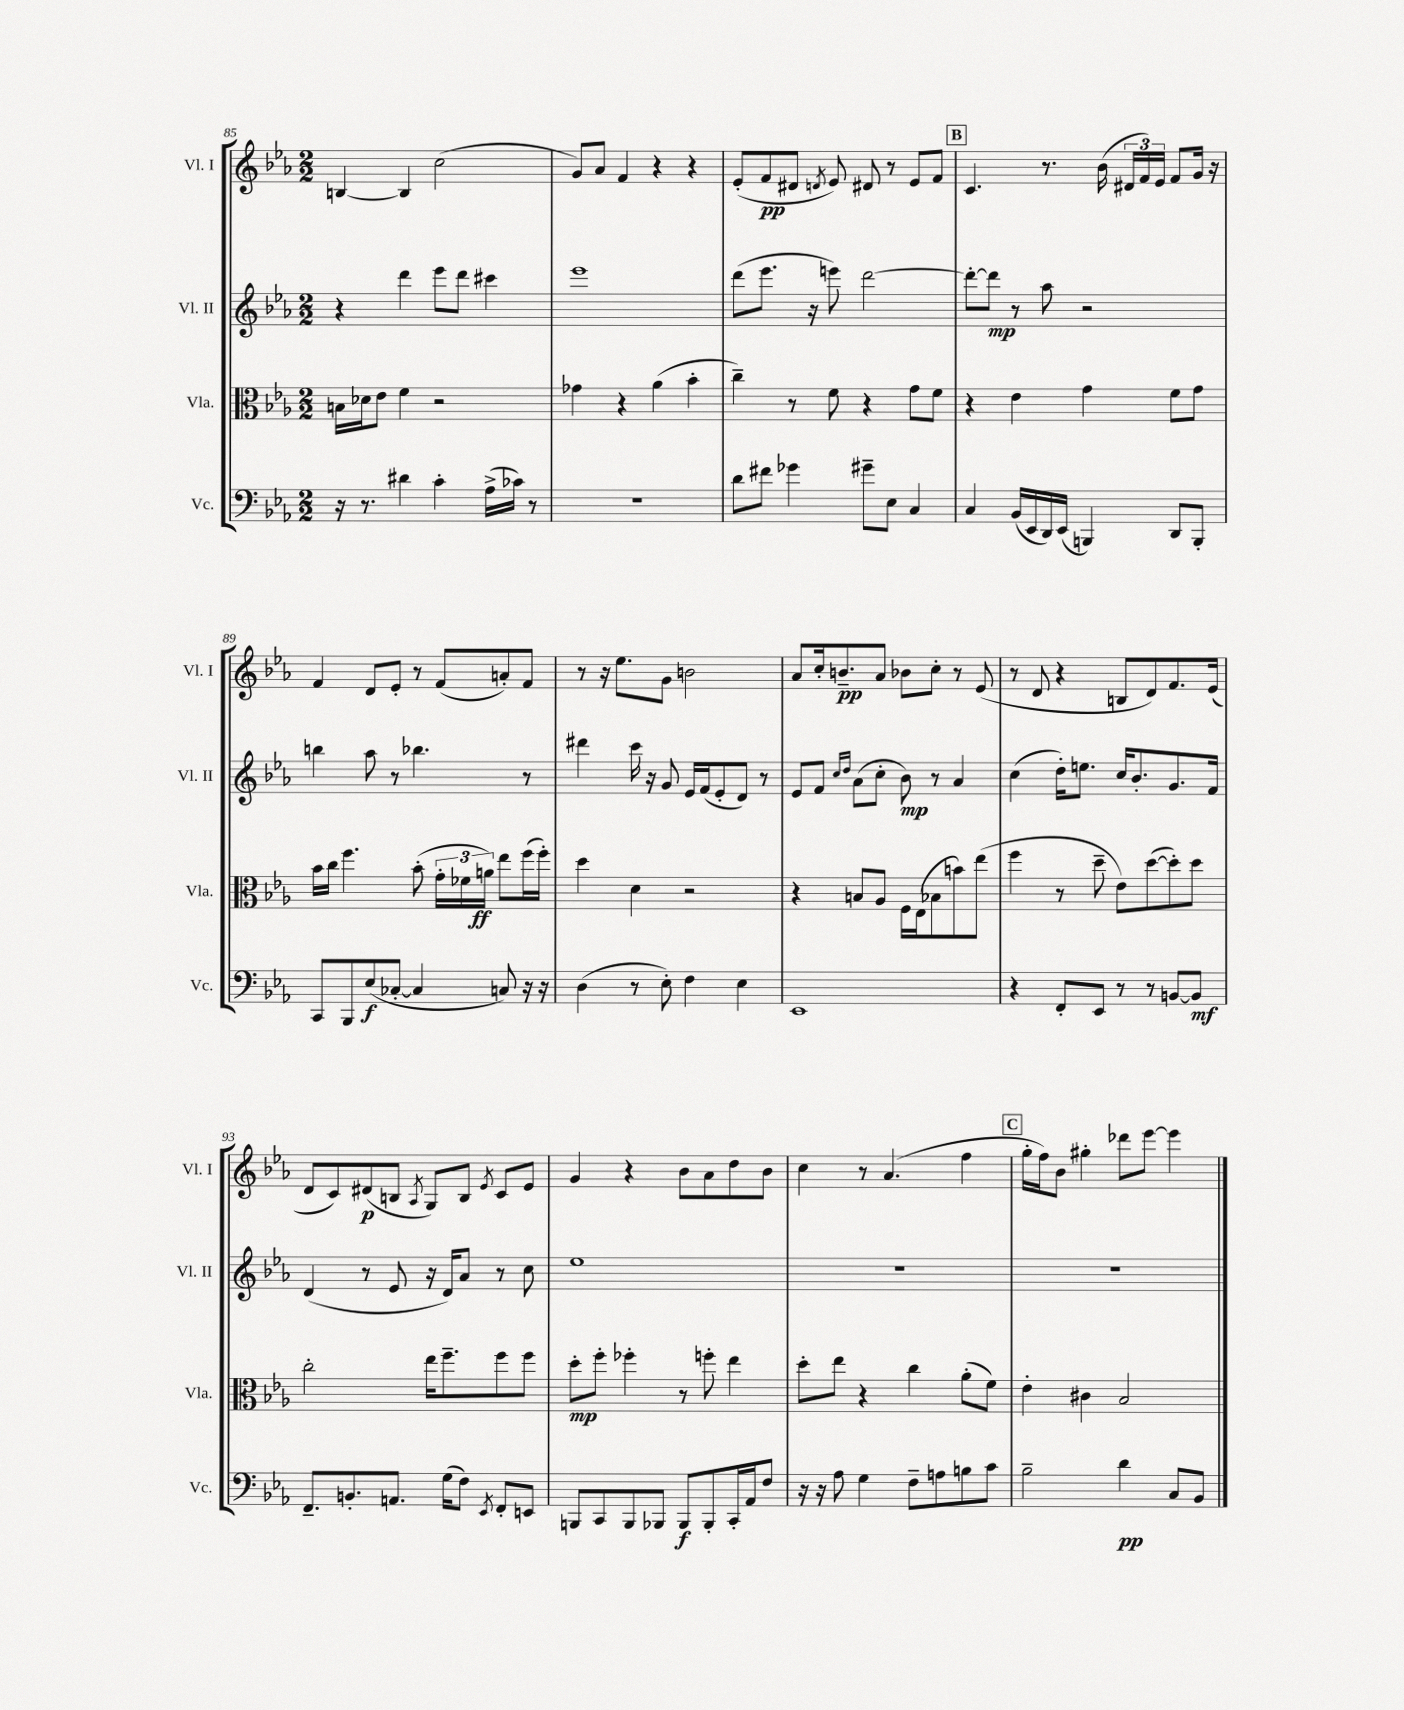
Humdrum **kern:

**kern	**kern	**kern	**kern
*staff4	*staff3	*staff2	*staff1
*clefF4	*clefC3	*clefG2	*clefG2
*k[b-e-a-]	*k[b-e-a-]	*k[b-e-a-]	*k[b-e-a-]
*M2/2	*M2/2	*M2/2	*M2/2
16r	16B	4r	[4B
8.r	16d-	.	.
.	8e-	.	.
4d#	4f	4ddd	4B]
4c'	2r	8eee-	(2cc
.	.	8ddd	.
(16A-^	.	4ccc#	.
16c-)	.	.	.
8r	.	.	.
=	=	=	=
1r	4g-	1eee-	8g)
.	.	.	8a-
.	4r	.	4f
.	(4a-	.	4r
.	4b-'	.	4r
=	=	=	=
8d	4cc~)	(8ddd	(8e-'
8f#	.	8.eee-	8f
4g-	8r	.	8d#
.	.	16r	.
.	.	.	8qd
.	8f	8eee)	8e-)
8g#~	4r	[2ddd	8d#
8E-	.	.	8r
4C	8g	.	8e-
.	8f	.	8f
=	=	=	=
4C	4r	8ddd'_	4.c
.	.	8ddd]	.
(16BB-	4e-	8r	.
16EE-	.	.	.
16DD)	.	8aa-	8.r
(16EE-	.	.	.
4BBB)	4g	2r	.
.	.	.	(16b-
.	.	.	24d#
.	.	.	24f)
.	.	.	24e-
8DD	8f	.	8f
8BBB'	8g	.	16g
.	.	.	16r
=	=	=	=
8CC	16b-	4bb	4f
.	16cc	.	.
8BBB-	4.ff	.	.
(8E-	.	8aa-	8d
[8C-'	.	8r	8e-'
4C-]	(8b-'	4.bb-	8r
.	24g'	.	(8f
.	24f-	.	.
.	24a)	.	.
8C)	8ee-	.	8a')
16r	(16ff	8r	8f
16r	16ff')	.	.
=	=	=	=
(4D	4dd	4ddd#	8r
.	.	.	16r
.	.	.	8.ee-
8r	4d	16ccc	.
.	.	16r	.
8E-')	.	8g	8g
4F	2r	16e-	2b
.	.	(16f	.
.	.	8e-'	.
4E-	.	8d)	.
.	.	8r	.
=	=	=	=
1EE-	4r	8e-	8a-
.	.	8f	16cc'
.	.	.	8.b~
.	.	16qqcc	.
.	.	16qqdd	.
.	8B	(8a-	.
.	8A-	8cc'	8a-
.	16F	8b-)	8b-
.	(16E-	.	.
.	8B-	8r	8cc'
.	8b)	4a-	8r
.	(8ee-	.	(8e-
=	=	=	=
4r	4ff	(4cc	8r
.	.	.	8d
8FF'	8r	16dd')	4r
.	.	8.ee	.
8EE-	8dd~	.	.
8r	8e-)	16cc	8B
.	.	8.b-'	.
8r	([8dd	.	8d)
[8BB	8dd'])	8.g	8.f
8BB]	8dd	.	.
.	.	16f	(16e-
=	=	=	=
8.FF~	2cc'	(4d	8d
.	.	.	8c)
8.BB'	.	.	.
.	.	8r	(8d#
8.AA	.	8e-	8B
.	.	.	8qA-
.	16ee-	16r	8G)
(16G	8.ff~	16d)	.
8F)	.	8a-	8B
8qEE-	.	.	8qe-
8FF'	8ff	8r	8c
8EE	8ff	8cc	8e-
=	=	=	=
8BBB	8dd'	1ee-	4g
8CC	8ff'	.	.
8BBB	4ff-'	.	4r
8BBB-	.	.	.
8BBB-	8r	.	8b-
8BBB-'	8ff'	.	8a-
16CC'	4ee-	.	8dd
16AA-	.	.	.
8F	.	.	8b-
=	=	=	=
16r	8dd'	1r	4cc
16r	.	.	.
8A-	8ee-	.	.
4G	4r	.	8r
.	.	.	(4.a-
8F~	4cc	.	.
8A	.	.	.
8B	(8a-'	.	4ff
8c	8f)	.	.
=	=	=	=
2B-~	4e-'	1r	16gg'
.	.	.	16ff)
.	.	.	8b-
.	4c#	.	4gg#'
4d	2B-	.	8ddd-
.	.	.	[8eee-
8C	.	.	4eee-]
8BB-	.	.	.
==	==	==	==
*-	*-	*-	*-
